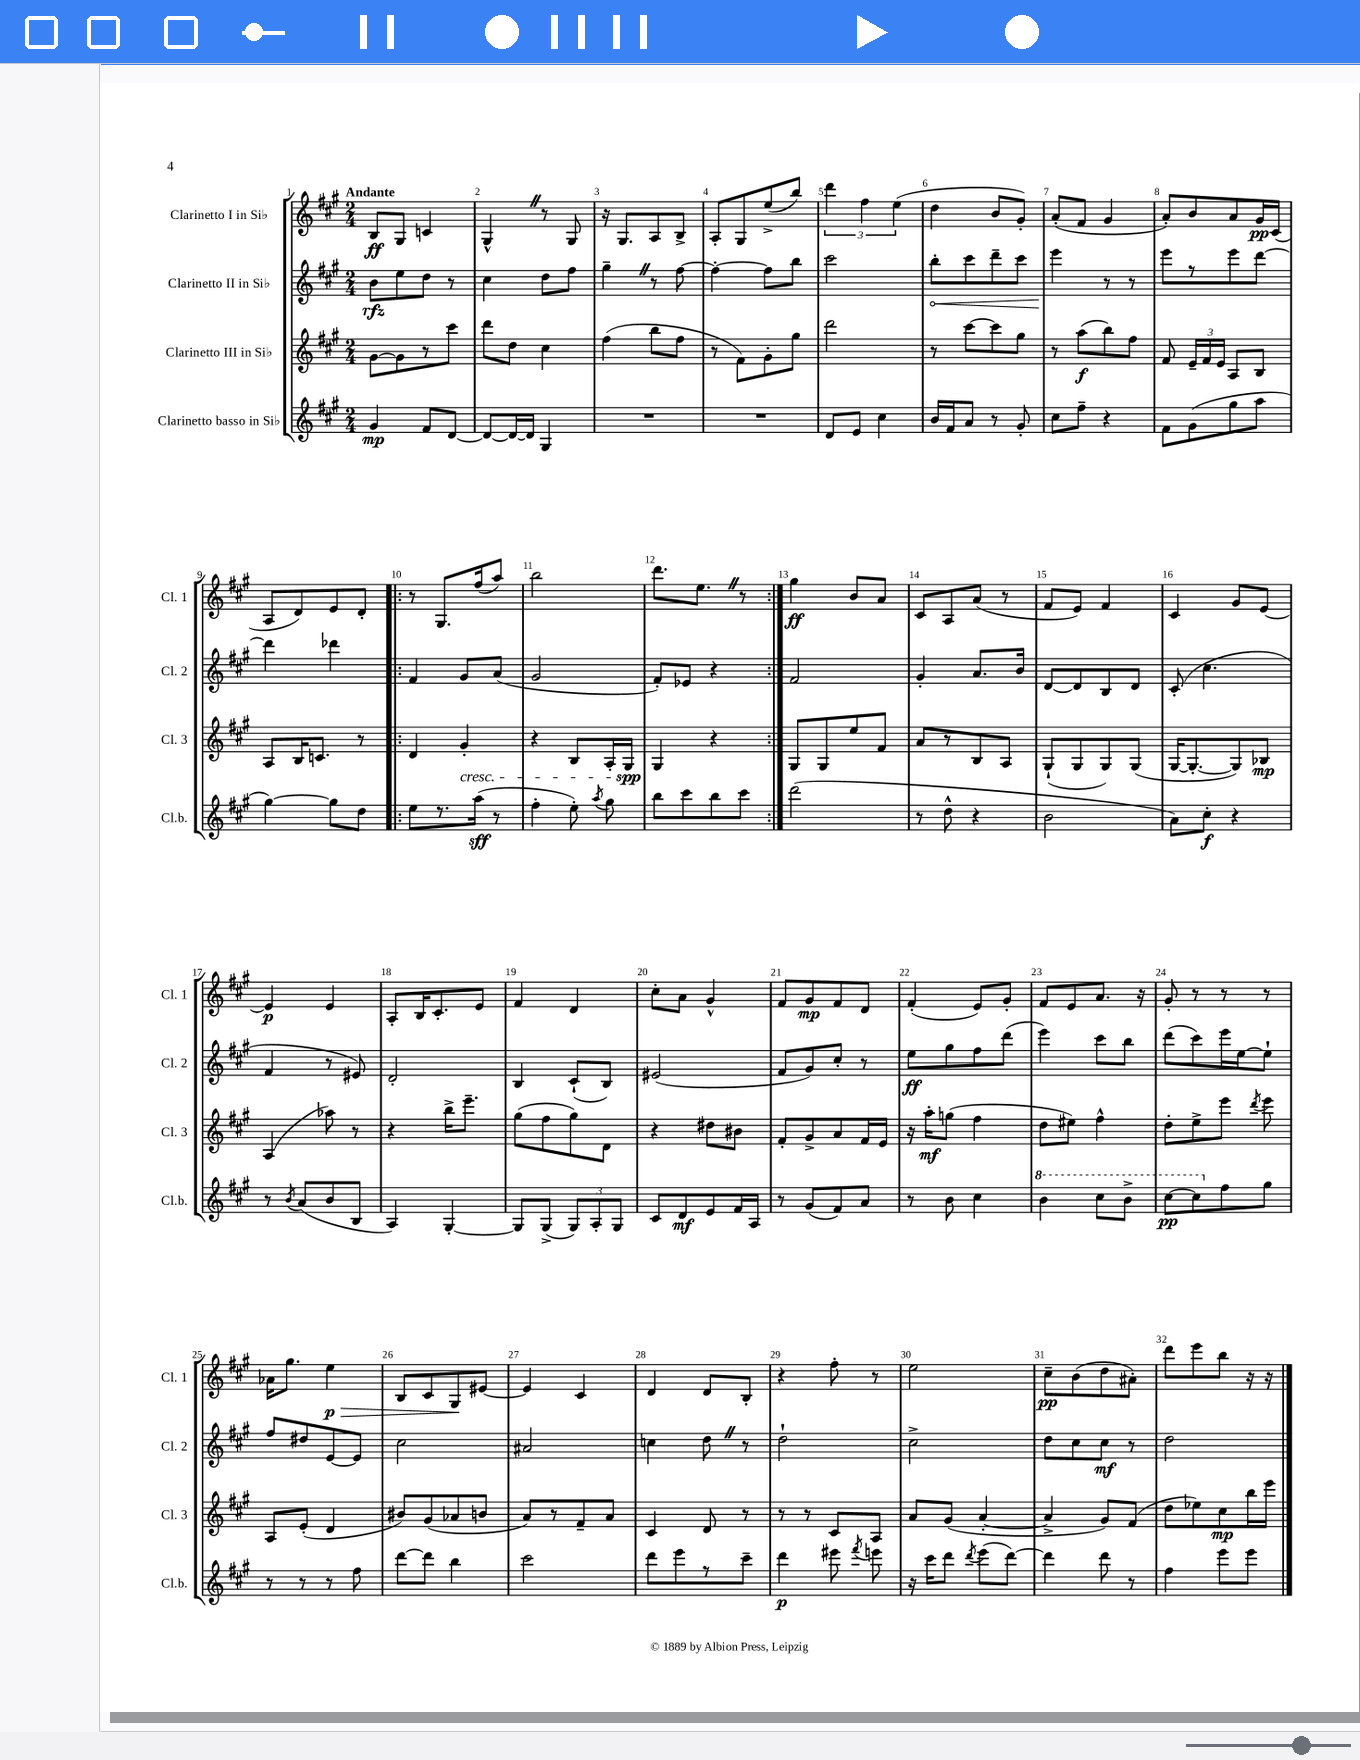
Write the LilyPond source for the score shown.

<<
\new StaffGroup <<
\new Staff = "s0" \with { instrumentName = "Clarinetto I in Sib" shortInstrumentName = "Cl. 1" } {
    \clef treble \key a \major \numericTimeSignature \time 2/4 \tempo "Andante"
    \autoBeamOff b8[\ff gis8] c'4 |
    gis4-^ \once \override BreathingSign.text = \markup { \musicglyph "scripts.caesura.straight" } \breathe r8 gis8 |
    r16 gis8.[ a8 b8]-> |
    a8[-. gis8 e''8->( b''8]) |
    \tuplet 3/2 { d'''4 fis''4 e''4( } |
    d''4 b'8[ gis'8]-.) |
    a'8[-.( fis'8] gis'4 |
    a'8[-.) b'8 a'8 gis'16\pp cis'16]( |
    a8[ d'8) e'8 d'8]-. |
    \repeat volta 2 { r8 gis8.[ fis''16( a''8]) |
    b''2 |
    d'''8.[ e''8.] \once \override BreathingSign.text = \markup { \musicglyph "scripts.caesura.straight" } \breathe r8 | }
    gis''4\ff b'8[ a'8] |
    cis'8[ a8 a'8]( r8 |
    fis'8[ e'8]) fis'4 |
    cis'4 gis'8[ e'8]~ |
    e'4\p e'4 |
    a8[-. b16 cis'8.-. e'8] |
    fis'4 d'4 |
    cis''8[-. a'8] gis'4-^ |
    fis'8[ gis'8\mp fis'8 d'8] |
    fis'4-.( e'8[) gis'8]-. |
    fis'8[ e'8 a'8.] r16 |
    gis'8-. r8 r8 r8 |
    aes'16[ gis''8.] e''4\p\> |
    b8[ cis'8 gis8\! eis'8]~ |
    eis'4 cis'4 |
    d'4 d'8[ b8]-. |
    r4 fis''8-. r8 |
    e''2 |
    cis''8[--\pp b'8( d''8 ais'8]-.) |
    d'''8[ e'''8 b''8] r16 r16 \bar "|." |
}
\new Staff = "s1" \with { instrumentName = "Clarinetto II in Sib" shortInstrumentName = "Cl. 2" } {
    \clef treble \key a \major \numericTimeSignature \time 2/4
    \autoBeamOff b'8[\rfz e''8 d''8] r8 |
    cis''4 d''8[ fis''8] |
    gis''4-- \once \override BreathingSign.text = \markup { \musicglyph "scripts.caesura.straight" } \breathe r8 fis''8~ |
    fis''4~-. fis''8[ b''8] |
    cis'''2 |
    \once \override Hairpin.circled-tip = ##t b''8[-.\< cis'''8 d'''8-- cis'''8] |
    e'''4\! r8 r8 |
    e'''8[ r8 e'''8 d'''8]~ |
    d'''4 des'''4 |
    \repeat volta 2 { fis'4 gis'8[ a'8]( |
    gis'2 |
    fis'8[-.) ees'8] r4 | }
    fis'2 |
    gis'4-. a'8.[ b'16] |
    d'8[~ d'8 b8 d'8] |
    cis'8-.( cis''4. |
    fis'4 r8 eis'8) |
    d'2-. |
    b4 cis'8[-!( b8]) |
    eis'2( |
    fis'8[ gis'8) cis''8]-. r8 |
    e''8[\ff gis''8 fis''8 d'''8]( |
    e'''4) cis'''8[ b''8] |
    d'''8[( cis'''8) e'''16 e''16~ e''8]-! |
    fis''8[ dis''8 e'8~ e'8] |
    cis''2 |
    ais'2 |
    c''4 d''8 \once \override BreathingSign.text = \markup { \musicglyph "scripts.caesura.straight" } \breathe r8 |
    d''2-! |
    cis''2-> |
    d''8[ cis''8 cis''8]\mf r8 |
    d''2 \bar "|." |
}
\new Staff = "s2" \with { instrumentName = "Clarinetto III in Sib" shortInstrumentName = "Cl. 3" } {
    \clef treble \key a \major \numericTimeSignature \time 2/4
    \autoBeamOff gis'8[~ gis'8 r8 cis'''8] |
    d'''8[ d''8] cis''4 |
    fis''4( b''8[ fis''8] |
    r8 fis'8[) gis'8-. gis''8] |
    d'''2 |
    r8 cis'''8[~ cis'''8 gis''8] |
    r8 a''8[\f( b''8) fis''8] |
    fis'8 \tuplet 3/2 { e'16[-- fis'16 e'16] } a8[ b8] |
    a8[ b16 c'8.] r8 |
    \repeat volta 2 { d'4 gis'4-.\cresc |
    r4 b8[ a16-. gis16]\spp\! |
    gis4 r4 | }
    gis8[ gis8 e''8 fis'8] |
    a'8[ r8 b8 a8] |
    gis8[-!( gis8 gis8) gis8]( |
    gis16[~ gis8.~-. gis8) bes8]\mp |
    a4( aes''8) r8 |
    r4 b''16[-> e'''8.]-- |
    gis''8[( fis''8 gis''8) d'8] |
    r4 dis''8[ bis'8] |
    fis'8[-. gis'8-> a'8 fis'16 e'16] |
    r16 a''16[-.\mf g''8]( fis''4 |
    d''8[ eis''8]) fis''4-^ |
    d''8[-. e''8-> e'''8] \acciaccatura { d'''8 } e'''8 |
    a8[ e'8]-.( d'4 |
    bis'8[) gis'8( aes'8 b'8] |
    a'8[) r8 fis'8-- a'8] |
    cis'4 d'8 r8 |
    r8 r8 cis'8[ a8] |
    a'8[ gis'8]( a'4~-. |
    a'4-> gis'8[) fis'8]( |
    d''8[ ees''8) cis''8\mp b''16 e'''16] \bar "|." |
}
\new Staff = "s3" \with { instrumentName = "Clarinetto basso in Sib" shortInstrumentName = "Cl.b." } {
    \clef treble \key a \major \numericTimeSignature \time 2/4
    \autoBeamOff gis'4\mp fis'8[ d'8]~ |
    d'8[~ d'16~ d'16] gis4 |
    R2 |
    R2 |
    d'8[ e'8] cis''4 |
    b'16[ fis'16 a'8] r8 gis'8-. |
    cis''8[ fis''8]-- r4 |
    fis'8[ gis'8( gis''8 a''8] |
    gis''4~) gis''8[ d''8] |
    \repeat volta 2 { e''8[ r8. a''16]\sff( r8 |
    fis''4-. e''8-.) \acciaccatura { a''8 } gis''8 |
    b''8[ cis'''8 b''8 cis'''8] | }
    d'''2( |
    r8 d''8-^ r4 |
    b'2 |
    a'8[) cis''8]-.\f r4 |
    r8 \acciaccatura { b'8 } a'8[( b'8 b8] |
    a4) gis4~-. |
    gis8[ gis8]->( \tuplet 3/2 { gis8[) a8-. gis8] } |
    cis'8[ d'8\mf e'8 fis'16 a16] |
    r8 gis'8[( fis'8) a'8] |
    r8 b'8 cis''4 |
    \ottava #1 b''4 cis'''8[ b''8]-> |
    cis'''8[~\pp cis'''8 \ottava #0 fis''8 gis''8] |
    r8 r8 r8 fis''8 |
    d'''8[~ d'''8] b''4 |
    cis'''2 |
    d'''8[ e'''8 r8 cis'''8]-- |
    d'''4\p eis'''8 \acciaccatura { fis'''8 } e'''8 |
    r16 cis'''16[ d'''8] \acciaccatura { d'''8 } e'''8[( d'''8]~) |
    d'''4 d'''8 r8 |
    fis''4 e'''8[ e'''8] \bar "|." |
}
>>
>>
\layout { \context { \Score \override BarNumber.break-visibility = ##(#f #t #t) barNumberVisibility = #all-bar-numbers-visible } }
